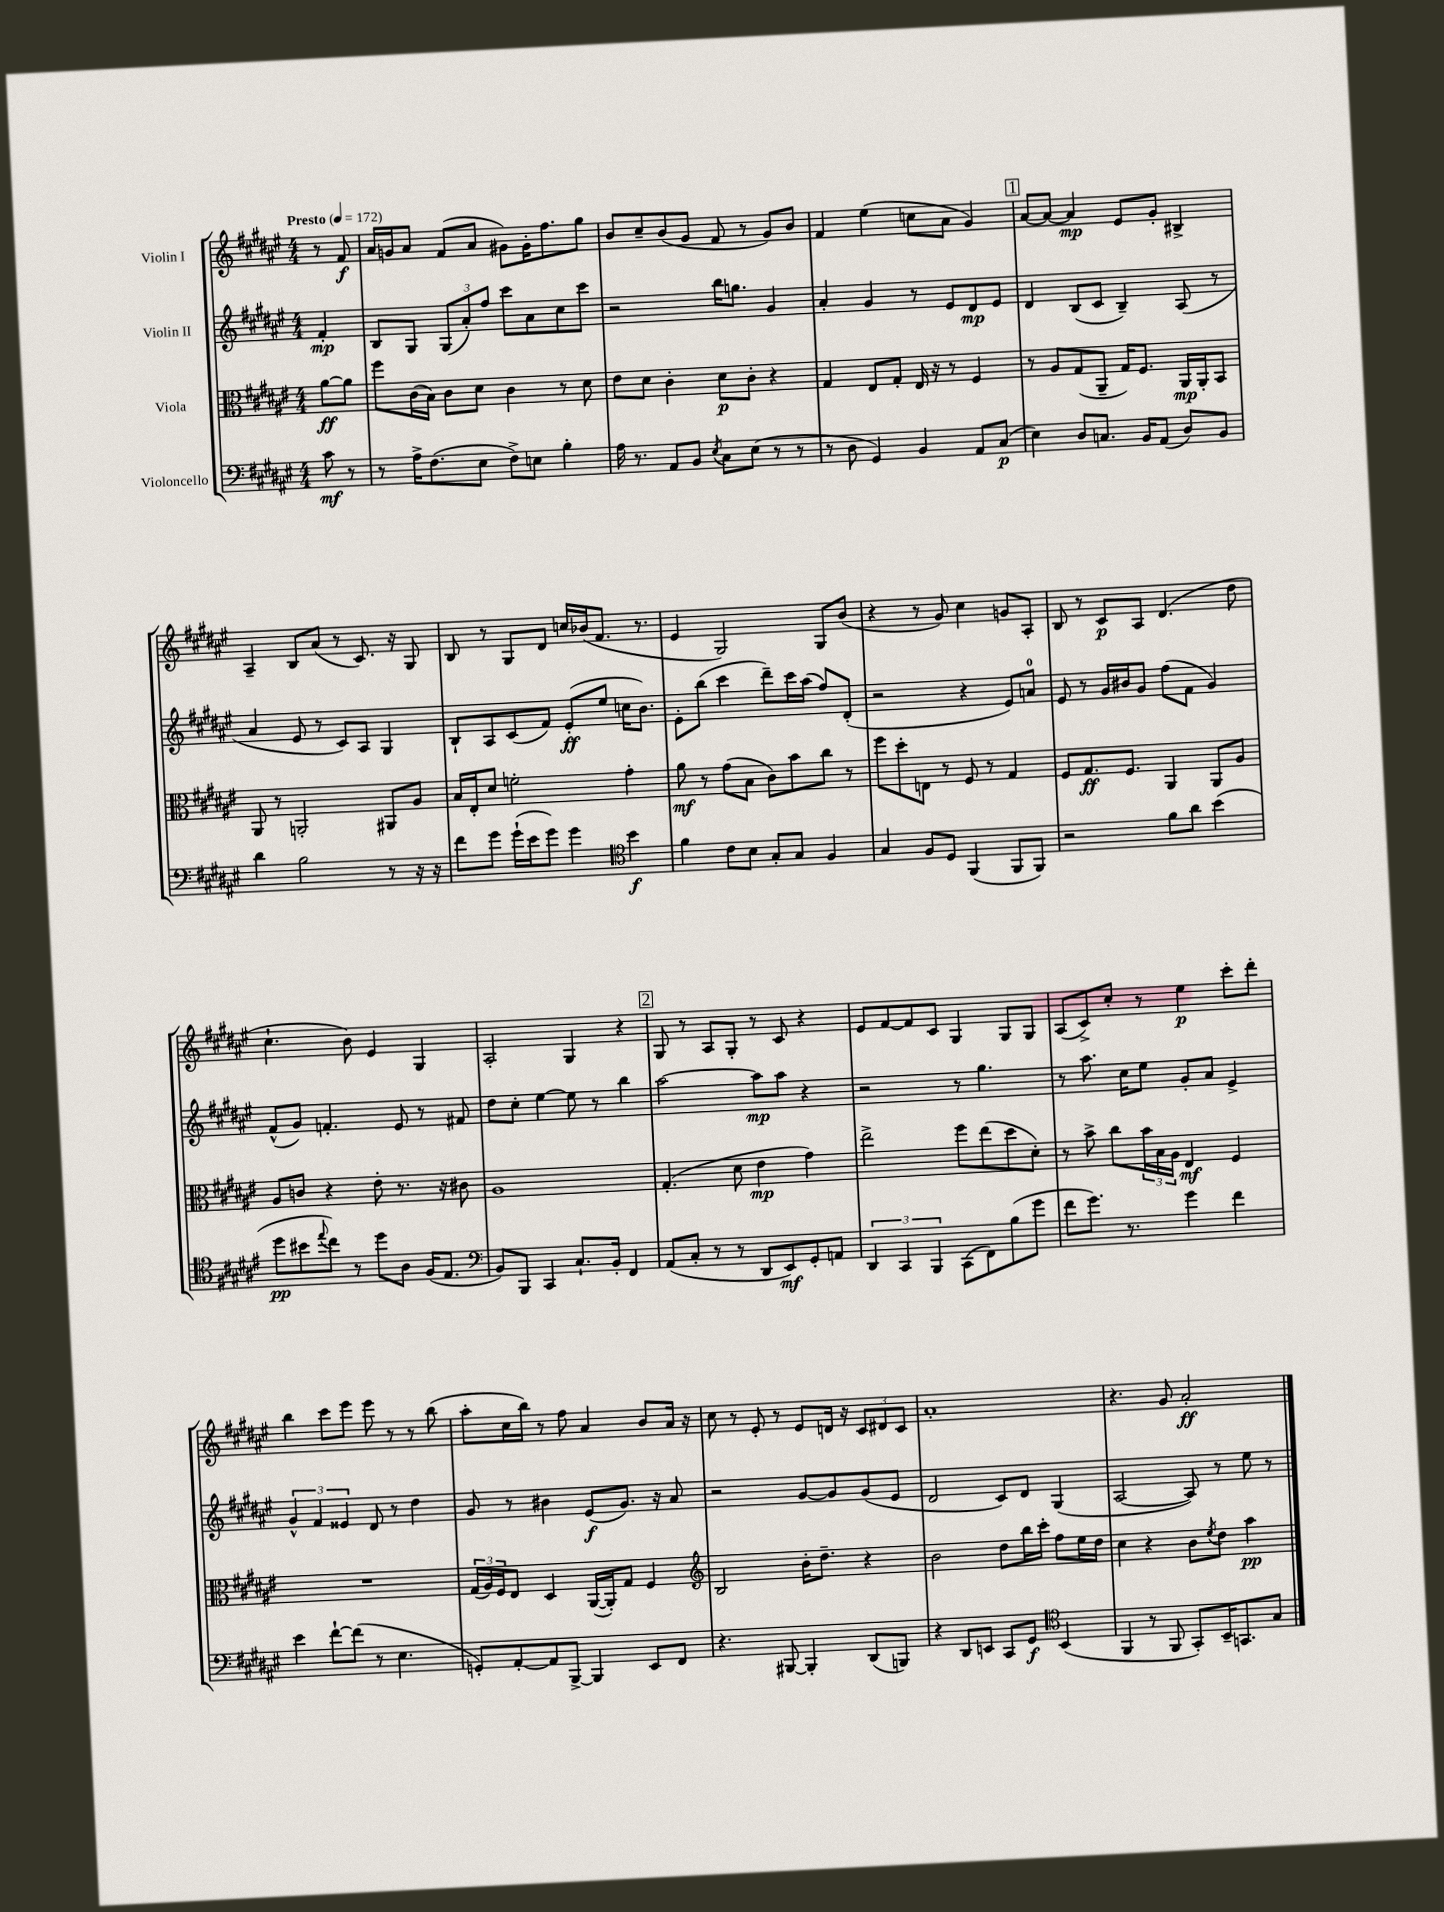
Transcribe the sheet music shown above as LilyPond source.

<<
\new StaffGroup <<
\new Staff = "s0" \with { instrumentName = "Violin I" } {
    \clef treble \key fis \major \numericTimeSignature \time 4/4 \partial 4 \tempo "Presto" 4 = 172
    r8 fis'8\f |
    ais'16 g'16 ais'8 fis'8( ais'8 gis'8) gis'16-. fis''8. gis''8 |
    b'8 cis''8-- b'8( gis'8 fis'8 r8 gis'8) b'8 |
    fis'4 eis''4( c''8 ais'8 gis'4) |
    \mark \markup { \box "1" } ais'8~ ais'8~ ais'4\mp eis'8 gis'8-. bis4-> |
    ais4-- b8 ais'8( r8 cis'8.) r16 gis8 |
    b8 r8 gis8 dis'8 c''16 bes'16( fis'8. r8. |
    eis'4 gis2) gis8 b'8( |
    r4 r8 gis'8) cis''4 g'8 ais8-. |
    b8 r8 cis'8\p ais8 dis'4.( dis''8 |
    cis''4.-! b'8) eis'4 gis4 |
    ais2-. gis4 r4 |
    \mark \markup { \box "2" } gis8 r8 ais8 gis8-. r8 cis'8 r4 |
    eis'8 fis'8~ fis'8 cis'8 gis4 gis8 gis8 |
    ais8( cis'8->) cis''8-. r8 eis''4\p cis'''8-. dis'''8-. |
    b''4 cis'''8 eis'''8 eis'''8 r8 r8 b''8( |
    ais''8-. cis''16 b''16) r8 fis''8 ais'4 b'8 ais'16 r16 |
    cis''8 r8 eis'8-. r8 eis'8 d'16 r16 \tuplet 3/2 { cis'8 dis'8 cis'8 } |
    ais'1-. |
    r4. gis'8 ais'2-.\ff \bar "|." |
}
\new Staff = "s1" \with { instrumentName = "Violin II" } {
    \clef treble \key fis \major \numericTimeSignature \time 4/4 \partial 4
    fis'4-.\mp |
    b8 gis8 \tuplet 3/2 { gis8( ais'8-.) fis''8 } cis'''8 ais'8 cis''8 cis'''8 |
    r2 b''16 g''8. gis'4 |
    ais'4-. gis'4 r8 eis'8 dis'8\mp eis'8 |
    \mark \markup { \box "1" } dis'4 b8( cis'8 b4--) ais8( r8 |
    ais'4 eis'8 r8 cis'8) ais8 gis4 |
    b8-! ais8 cis'8( fis'8) eis'8-.\ff( eis''8 c''16 b'8.) |
    eis'8-. b''8( cis'''4 dis'''8--) cis'''16 ais''16( fis''8) dis'8-.( |
    r2 r4 eis'8) a'8-0 |
    eis'8 r8 gis'16 bis'16 gis'8 fis''8( fis'8 gis'4) |
    fis'8-^( gis'8) f'4.-. eis'8 r8 fis'8 |
    dis''8 cis''8-. eis''4~ eis''8 r8 b''4 |
    \mark \markup { \box "2" } ais''2~ ais''8\mp ais''8 r4 |
    r2 r8 gis''4. |
    r8 ais''8. cis''16 eis''8 gis'8-. ais'8 eis'4-> |
    \tuplet 3/2 { gis'4-^ fis'4 eisis'4 } dis'8 r8 dis''4 |
    gis'8 r8 bis'4 eis'8\f( gis'8.) r16 ais'8 |
    r2 gis'8~ gis'8 gis'8( eis'8 |
    dis'2 cis'8) dis'8 gis4( |
    ais2~ ais8) r8 eis''8 r8 \bar "|." |
}
\new Staff = "s2" \with { instrumentName = "Viola" } {
    \clef alto \key fis \major \numericTimeSignature \time 4/4 \partial 4
    ais'8~\ff ais'8 |
    fis''8 cis'16( b16) cis'8 dis'8 cis'4 r8 dis'8 |
    eis'8 dis'8 cis'4-. dis'8\p cis'8-. r4 |
    gis4 eis8 gis8-. eis16 r16 r8 fis4 |
    \mark \markup { \box "1" } r8 ais8 gis8( ais,8-- gis16) fis8. ais,16\mp ais,16-. b,8 |
    ais,8 r8 a,2-. ais,8 ais8 |
    b16 eis16-. dis'8 f'2-. gis'4-. |
    ais'8\mf r8 gis'8( b8 cis'8) b'8 cis''8 r8 |
    fis''8 dis''8-. e8 r8 fis8 r8 gis4 |
    fis8 gis8.\ff fis8. ais,4 ais,8 ais8 |
    ais8 c'8 r4 eis'8-. r8. r16 cis'8 |
    ais1 |
    \mark \markup { \box "2" } gis4.-.( dis'8 eis'4\mp gis'4) |
    eis''2-> fis''8 eis''8( dis''8 dis'8-.) |
    r8 b'8-> cis''8 \tuplet 3/2 { b'16 b16 ais16 } eis4\mf fis4 |
    R1 |
    \tuplet 3/2 { gis16( ais16) fis16 } eis8 dis4 ais,16~( ais,16-.) gis8 fis4 |
    \clef treble b2 b'16-. dis''8.-- r4 |
    b'2 dis''8 b''16 cis'''16-. fis''8 eis''16 dis''16 |
    cis''4 r4 b'8 \acciaccatura { eis''8 } dis''8 ais''4\pp \bar "|." |
}
\new Staff = "s3" \with { instrumentName = "Violoncello" } {
    \clef bass \key fis \major \numericTimeSignature \time 4/4 \partial 4
    cis'8\mf r8 |
    r8 ais16-> fis8.( eis8 fis8->) e8 b4-. |
    ais16 r8. ais,8 b,8 \acciaccatura { eis8 } cis8 eis8( r8 r8 |
    r8 dis8 gis,4) b,4 ais,8 cis8\p( |
    \mark \markup { \box "1" } eis4) dis8 c8. b,16 ais,8( dis8) b,8 |
    dis'4 b2 r8 r16 r16 |
    fis'8 gis'8 gis'16-!( eis'16 gis'8) gis'4 \clef tenor b'4\f |
    fis'4 cis'8 b8 gis8-. gis8 fis4 |
    gis4 fis8 dis8 fis,4( fis,8 fis,8) |
    r2 fis'8 ais'8 b'4( |
    dis''8\pp bis'8 \appoggiatura { eis''8 } cis''8) r8 dis''8 ais8 fis16( eis8. |
    \clef bass b,8) b,,8 cis,4 cis8.-! b,16-. fis,4 |
    \mark \markup { \box "2" } ais,8( cis8-. r8 r8 dis,8 eis,8\mf) gis,8-. a,8 |
    \tuplet 3/2 { dis,4 cis,4 b,,4 } cis,8( fis,8) b8( gis'8 |
    fis'8 gis'8.) r8. gis'4 fis'4 |
    eis'4 fis'8~-! fis'8( r8 eis4. |
    g,8-.) ais,8~-. ais,8 b,,8~-> b,,4 eis,8 fis,8 |
    r4. bis,,8~ bis,,4-. dis,8( b,,8) |
    r4 dis,8 e,8 cis,8 gis,8\f \clef tenor b,4( |
    fis,4 r8 fis,8 gis,8-.) b,16-- g,8. gis8 \bar "|." |
}
>>
>>
\layout { \context { \Score \remove "Bar_number_engraver" } }
